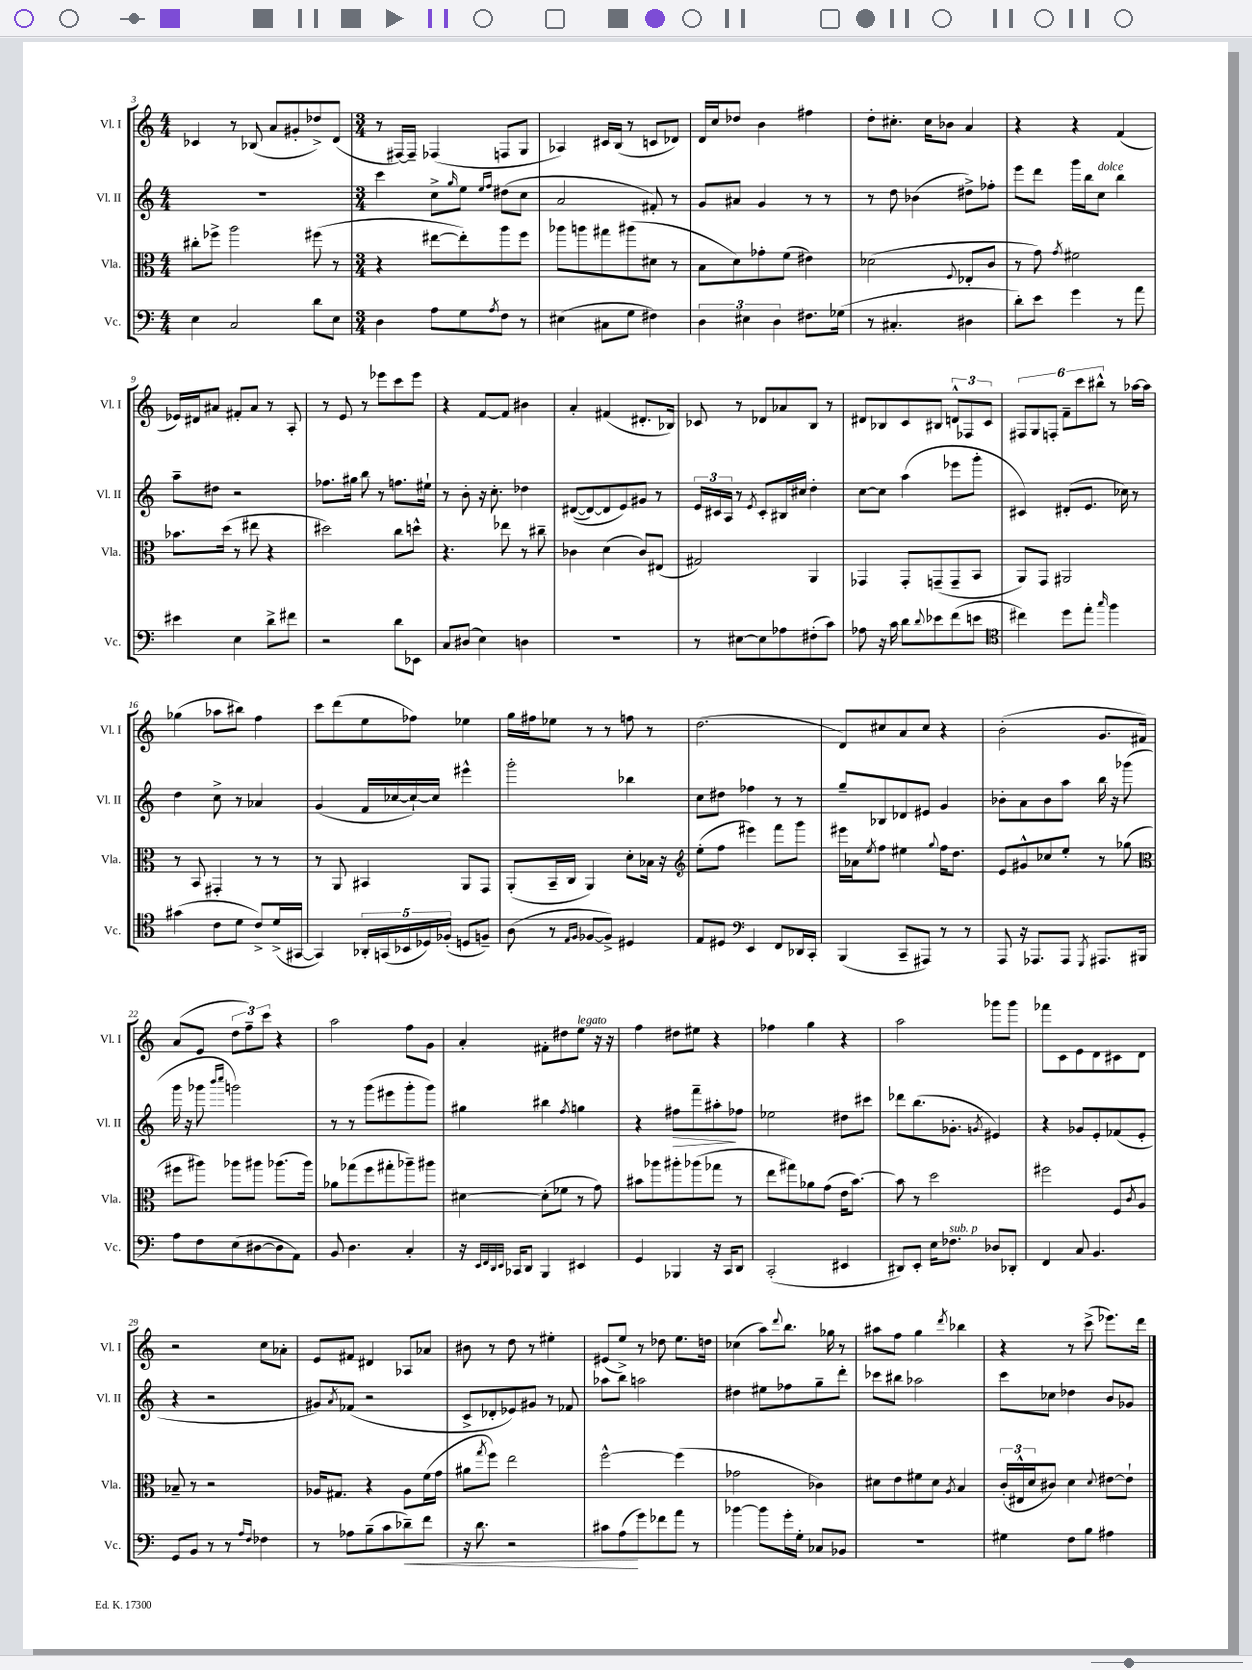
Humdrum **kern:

**kern	**dynam	**kern	**kern	**dynam	**kern
*part4	*part4	*part3	*part2	*part2	*part1
*staff4	*staff4	*staff3	*staff2	*staff2	*staff1
*I"Vc.	*	*I"Vla.	*I"Vl. II	*	*I"Vl. I
*I'Vc.	*	*I'Vla.	*I'Vl. II	*	*I'Vl. I
*clefF4	*	*clefC3	*clefG2	*	*clefG2
*k[]	*	*k[]	*k[]	*	*k[]
*M4/4	*	*M4/4	*M4/4	*	*M4/4
=3	=3	=3	=3	=3	=3
4E\	.	8cc#X'\L	1r	.	4c-X/
.	.	8ff-X^\J	.	.	.
2C/	.	2aa\	.	.	8r
.	.	.	.	.	(8B-X/
.	.	.	.	.	8a/L
.	.	.	.	.	8g#X'/
8d\L	.	(8ff#X\	.	.	8dd-X^/)
8E\J	.	8r	.	.	(8d/J
=4	=4	=4	=4	=4	=4
*M3/4	*	*M3/4	*M3/4	*	*M3/4
4D\	.	4r	4ccc\	.	8r
.	.	.	.	.	[16F#X/LL)
.	.	.	.	.	16F#~/JJ]
8A\L	.	[8ee#X\L	8cc^\L	.	(4F-X/
.	.	.	16qqgg/	.	.
8G\	.	8ee#'\])	8ee\J	.	.
.	.	.	16qqee/LL	.	.
8qA/	.	.	16qqff/JJ	.	.
8F\J	.	8aa\	(8dd#X\L	.	8Fn/L
8r	.	8ff\J	8cc\J	.	8G/J
=5	=5	=5	=5	=5	=5
(4E#X\	.	8aa-X\L	2a/	.	4A-X/)
.	.	8aan\	.	.	.
8C#X\L	.	8gg#X\	.	.	16c#X/LL
.	.	.	.	.	(16B/JJ
8G\J	.	(8aa#X\	.	.	8r
4F#X\)	.	8d#X\J	8f#X'/)	.	8cn/L
.	.	8r	8r	.	8d-X/J)
=6	=6	=6	=6	=6	=6
6D\	.	8B\L	8g/L	.	16d/LL
.	.	.	.	.	16cc/J
.	.	8d\)	8a#X/J	.	8dd-X/J
6E#X\	.	.	.	.	.
.	.	8g-X'\	4g/	.	4b\
6D\	.	.	.	.	.
.	.	(8f\J	.	.	.
8.F#X\L	.	4e#X\)	8r	.	4ff#X\
.	.	.	8r	.	.
(16G-X\Jk	.	.	.	.	.
=7	=7	=7	=7	=7	=7
8r	.	(2d-X\	8r	.	8dd'\L
4.C#X'/	.	.	8dd\	.	8.cc#X'\J
.	.	.	(4b-X\	.	.
.	.	.	.	.	16cc#\KL
.	.	.	.	.	8b-X\J
.	.	8qqF/	.	.	.
4D#X\	.	8E-X'/L	8dd#X^\L)	.	4a/
.	.	8c/J	8ff-X'\J	.	.
=8	=8	=8	=8	=8	=8
8d'\L)	.	8r	8eee\L	.	4r
8e\J	.	8g\)	8ddd\J	.	.
.	.	8qg/	.	.	.
4g\	.	2f#X\	16ggg\LL	.	4r
.	.	.	16bb\J	.	.
!	!	!	!LO:TX:a:i:t=dolce	!	!
.	.	.	8cc\J	.	.
8r	.	.	4bb\	.	(4f/
8a\	.	.	.	.	.
!!LO:LB:g=z
=9	=9	=9	=9	=9	=9
4e#X\	.	8.b-X\L	8aa~\L	.	16e-X/LL)
.	.	.	.	.	16d#X/J
.	.	.	8dd#X\J	.	8a#X/J
.	.	(16dd\Jk	.	.	.
4E\	.	8r	2r	.	8f#X'/L
.	.	8ee#X\	.	.	8a#/J
8d^\L	.	4r	.	.	8r
8f#X\J	.	.	.	.	8A'/
=10	=10	=10	=10	=10	=10
2r	.	2dd#X\)	8.ff-X\L	.	8r
.	.	.	.	.	8e/
.	.	.	16gg#X\Jk	.	.
.	.	.	8bb\	.	8r
.	.	.	8r	.	8eee-X\L
8d\L	.	8cc\L	8.ffn\L	.	8ccc\
8EE-X\J	.	8ddn^^\J	.	.	8eee-\J
.	.	.	16ee#X`\Jk	.	.
=11	=11	=11	=11	=11	=11
8C/L	.	4.r	8r	.	4r
(8D#X/J	.	.	8b'\	.	.
4E\)	.	.	16r	.	[8f/L
.	.	.	8.cc'\	.	.
.	.	8ee-X\	.	.	8f/J]
4Dn\	.	8r	4dd-X\	.	4b#X\
.	.	8cc#X~\	.	.	.
=12	=12	=12	=12	=12	=12
2.r	.	4c-X\	(([8d#X/L	.	4a'/
.	.	.	8d#/_)	.	.
.	.	(4d\	8d#/]	.	(4f#X/
.	.	.	8e/)	.	.
.	.	8c-/L)	8g#X/J	.	8.d#X'/L
.	.	(8E#X/J	8r	.	.
.	.	.	.	.	16B-X/Jk)
=13	=13	=13	=13	=13	=13
8r	.	2G#X/)	24e/LL	.	8c-X/
.	.	.	24c#X/	.	.
.	.	.	24A/JJ	.	.
[8E#X\L	.	.	8r	.	8r
.	.	.	8qe/	.	.
8E#\]	.	.	8c#'/L	.	8d-X/L
8A-X\	.	.	16B#X/L	.	8a-X/
.	.	.	16cc#X/JJ	.	.
(8F#X'\	.	4AA/	4dd'\	.	8B/J
8c\J)	.	.	.	.	8r
=14	=14	=14	=14	=14	=14
8A-X\	.	4GG-X/	[8cc\L	.	8d#X/L
16r	.	.	8cc\J]	.	8B-X/
16c\	.	.	.	.	.
8d\L	.	8GG-'/L	(4aa\	.	8c/
8qqd/	.	.	.	.	.
8e-X\	.	(8GGn~/	.	.	8B#X/J
(8f\	.	8GG~/	8eee-X\L	.	12dn^^/L
.	.	.	.	.	12F-X/
8en\J	.	8BB/J	8ggg'\J	.	.
.	.	.	.	.	12c/J
=15	=15	=15	=15	=15	=15
*clefC4	*	*	*	*	*
4cc#X\)	.	8AA/L)	4c#X/)	.	12F#X/L
.	.	.	.	.	12G/
.	.	8GG/J	.	.	.
.	.	.	.	.	12Fn'/J
8dd\L	.	2AA#X/	(8d#X'/L	.	12f~\L
.	.	.	.	.	12ccc\
8ee'\J	.	.	8.e/J	.	.
.	.	.	.	.	12bb#X^^\J
16qqgg/	.	.	.	.	.
4ff\	.	.	.	.	8r
.	.	.	16cc-X\)	.	.
.	.	.	8r	.	[16aa-X\LL
.	.	.	.	.	16aa-\JJ]
!!LO:LB:g=z
=16	=16	=16	=16	=16	=16
(4g#X\	.	8r	4dd\	.	(4gg-X\
.	.	8BB/	.	.	.
8c\L	.	4GG#X'/	8cc^\	.	8aa-X\L
8d\J	.	.	8r	.	8bb#X\J)
8c^/L)	.	8r	4a-X/	.	4ff\
(16d^/L	.	8r	.	.	.
[16GG#X/JJ	.	.	.	.	.
=17	=17	=17	=17	=17	=17
4GG#/])	.	8r	(4g/	.	8ccc\L
.	.	8AA/	.	.	(8ddd\
20AA-X'/LL	.	4BB#X/	16f/LL	.	8ee\
(20GGn/	.	.	.	.	.
.	.	.	[16cc-X/	.	.
20BB-X/	.	.	.	.	.
.	.	.	16cc-`/_)	.	8ff-X\J)
20D-X/)	.	.	.	.	.
.	.	.	16cc-/JJ]	.	.
(20F-X'/JJ	.	.	.	.	.
8Dn/L	.	8AA/L	4eee#X^^\	.	4ee-X\
8Fn~/J)	.	8GG/J	.	.	.
=18	=18	=18	=18	=18	=18
(8A\	.	(8AA'/L	2ggg'\	.	16gg\LL
.	.	.	.	.	16ff#X\J
8r	.	16BB~/L	.	.	8ee-X\J
.	.	16C/JJ	.	.	.
16qqE/LL	.	.	.	.	.
16qqF/JJ	.	.	.	.	.
[8F-X/L	.	4AA/)	.	.	8r
8F-^/J])	.	.	.	.	8r
4D#X/	.	8d'\L	4bb-X\	.	8ffn\
.	.	16B-X\Jk	.	.	8r
.	.	16r	.	.	.
=19	=19	=19	=19	=19	=19
*	*	*clefG2	*	*	*
8E/L	.	(8ee'\L	8cc\L	.	(2.dd\
8D#X/J	.	8ff\J	8dd#X\J	.	.
*clefF4	*	*	*	*	*
4EE/	.	4eee#X\)	4ff-X\	.	.
8FF/L	.	8fff\L	8r	.	.
16DD-X/L	.	8ggg\J	8r	.	.
16CC'/JJ	.	.	.	.	.
=20	=20	=20	=20	=20	=20
(4BBB/	.	16eee#X\LL	8gg~/L	.	8d/L)
.	.	16a-X\J	.	.	.
.	.	8qee/	.	.	.
.	.	8ff\J	8B-X/	.	8cc#X/
8CC~/L	.	4ee#X\	8d-X/	.	8a/
8AAA#X/J)	.	.	8e#X/J	.	8cc#/J
.	.	8qqgg/	.	.	.
8r	.	16ff\KL	4g/	.	4r
.	.	8.dd\J	.	.	.
8r	.	.	.	.	.
=21	=21	=21	=21	=21	=21
8AAA/	.	8e/L	8b-X'\L	.	(2b'\
16r	.	8g#X^^/	8a\	.	.
8.AAA-X/L	.	.	.	.	.
.	.	8cc-X/	8b-\	.	.
8AAA-/J	.	8ee'/J	8aa\J	.	.
8qGGG/	.	.	.	.	.
8.AAA#X/L	.	8r	16bb\	.	8.g/L
.	.	.	16r	.	.
.	.	(8gg-X\	(8ggg-X\	.	.
16BBB#X/Jk	.	.	.	.	16f#X/Jk)
!!LO:LB:g=z
=22	=22	=22	=22	=22	=22
*	*	*clefC3	*	*	*
8A\L	.	8ff#X\L	16ggg\	.	(8a/L
.	.	.	16r	.	.
8F\	.	8aa#X\J)	8ggg-X\	.	8e/J
.	.	.	16qqbbb/LL	.	.
.	.	.	16qqcccc/JJ	.	.
(8E\	.	8aa-X\L	2gggn\)	.	12dd\L
.	.	.	.	.	12ff~\)
[8D#X\	.	8aa#X\J	.	.	.
.	.	.	.	.	12ccc\J
8D#\]	.	(8.aa-X\L	.	.	4r
8AA\J)	.	.	.	.	.
.	.	16aa-\Jk)	.	.	.
=23	=23	=23	=23	=23	=23
8BB/	.	8a-X\L	8r	.	2aa\
4.D\	.	(8gg-X\	8r	.	.
.	.	8ff\	(8ggg\L	.	.
.	.	8gg#X'\	8eee#X\	.	.
4C'/	.	8aa-X~\)	8ggg'\	.	8ff\L
.	.	8aa#X\J	8ggg\J)	.	8g\J
=24	=24	=24	=24	=24	=24
16r	.	[4d#X\	4gg#X\	.	4a'/
32qqEE/LLL	.	.	.	.	.
32qqFF/	.	.	.	.	.
32qqDD/	.	.	.	.	.
32qqEE/JJJ	.	.	.	.	.
16CC-X/KL	.	.	.	.	.
8DD/J	.	.	.	.	.
4BBB/	.	(8d#'\L]	4bb#X\	.	8f#X'\L
.	.	8f-X\J	.	.	8dd#X\
.	.	.	8qff/	.	.
!	!	!	!	!	!LO:TX:a:i:t=legato
4EE#X/	.	8r	4ggn\	.	8ee\J
.	.	8g\)	.	.	16r
.	.	.	.	.	16r
=25	=25	=25	=25	=25	=25
4GG/	.	8b#X\L	4r	.	4ff\
.	.	8aa-X\	.	.	.
!	!	!	!	!LO:HP:b	!
4BBB-X/	.	8aa#X'\	8ff#X\L	>	8dd#X\L
.	.	(8aa-X\	8fff~\	.	8ee#X\J
16r	.	8gg-X\J	8aa#X'\	.	4r
16CC/KL	.	.	.	.	.
8DD/J	.	8r	8ff-X\J	]	.
=26	=26	=26	=26	=26	=26
(2CC'/	.	8ee\L	2ee-X\	.	4ff-X\
.	.	8gg#X\)	.	.	.
.	.	8a-X\	.	.	4gg\
.	.	(8g\J	.	.	.
4EE#X/	.	16e\KL	8dd#X\L	.	4r
.	.	[8.b\J)	.	.	.
.	.	.	8ccc#X\J	.	.
=27	=27	=27	=27	=27	=27
8DD#X/L)	.	8b\]	8ddd-X\L	.	2aa\
8EE'/J	.	8r	(8.bb\	.	.
16E\KL	.	2dd\	.	.	.
!LO:TX:a:i:t=sub. p	!	!	!	!	!
8.F-X\J	.	.	8.g-X'\J	.	.
.	.	.	8qgn/	.	.
8D-X/L	.	.	4e#X/)	.	8ggg-X\L
8DD-X'/J	.	.	.	.	8ggg-\J
=28	=28	=28	=28	=28	=28
4FF/	.	2ff#X\	4r	.	8fff-X\L
.	.	.	.	.	8c\
8C/	.	.	8g-X/L	.	8e\
4.BB/	.	.	8e'/	.	8d\
.	.	8F/L	(8f-X/	.	8c#X\
.	.	8qc/	.	.	.
.	.	8A/J	8e'/J	.	8d\J
!!LO:LB:g=z
=29	=29	=29	=29	=29	=29
8GG/L	.	8B-X~/	4r	.	2r
8BB/J	.	8r	.	.	.
8r	.	2r	2r	.	.
8r	.	.	.	.	.
16qqA/LL	.	.	.	.	.
16qqF/JJ	.	.	.	.	.
4F-X\	.	.	.	.	8cc\L
.	.	.	.	.	8a-X'\J
=30	=30	=30	=30	=30	=30
8r	.	16A-X/KL	8g#X/L)	.	8e/L
.	.	8.G#X/J	.	.	.
.	.	.	8qa/	.	.
8A-X\L	.	.	(8f-X/J	.	8f#X/J
(8B~\	.	4r	2r	.	4d#X/
8c\	.	.	.	.	.
!	!LO:HP:b	!	!	!	!
8d-X~\)	<	8A-\L	.	.	8A-X/L
8f\J	.	(16f\L	.	.	8a-X/J
.	.	16g\JJ	.	.	.
=31	=31	=31	=31	=31	=31
16r	.	8a#X\L	8c^/L	.	8b#X\
8.d\	.	.	.	.	.
.	.	8qgg/	.	.	.
.	.	8ff\J)	8d-X'/	.	8r
2r	.	2ee\	8e-X/)	.	8dd\
.	.	.	8g#X/J	.	8r
.	.	.	8r	.	4ee#X'\
.	.	.	8f-X/	.	.
=32	=32	=32	=32	=32	=32
8c#X\L	.	[2ff^^\	8aa-X\L	.	(8e#X/L
(8A\	.	.	8bb\J	.	8ee^/J)
8g\)	[	.	2aan\	.	8r
8f-X\	.	.	.	.	8dd-X\
8a\J	.	(4ff\]	.	.	8.ee\L
8r	.	.	.	.	.
.	.	.	.	.	16ddn\Jk
=33	=33	=33	=33	=33	=33
[4b-X\	.	2g-X\	4dd#X\	.	(4cc-X\
8b-\L]	.	.	8ee#X\L	.	8aa\L)
.	.	.	.	.	8qqddd/
16g'\L	.	.	8ff-X\	.	8.bb\J
16G'\JJ	.	.	.	.	.
8C-X/L	.	4c-X\)	8gg~\	.	.
.	.	.	.	.	16gg-X\
8BB-X/J	.	.	8ddd'\J	.	8r
=34	=34	=34	=34	=34	=34
2.r	.	8d#X\L	8ccc-X\L	.	8aa#X\L
.	.	8e\	8bb#X\J	.	8ff\J
.	.	8f#X\	2aa-X\	.	4gg\
.	.	8d#\J	.	.	.
.	.	8qA/	.	.	8qddd/
.	.	4B/	.	.	4bb-X\
=35	=35	=35	=35	=35	=35
4G#X\	.	(24c'/LL	8ccc\L	.	4r
.	.	24E#X^^/	.	.	.
.	.	24d/J	.	.	.
.	.	8c#X/J)	8cc-X\J	.	.
8F\L	.	4d\	4dd-X\	.	8r
8B\J	.	.	.	.	(8ccc^\
.	.	8qqd/	.	.	.
4A#X\	.	[8e#X\L	8b/L	.	8.eee-X\L)
.	.	8e#`\J]	8g-X/J	.	.
.	.	.	.	.	16ddd\Jk
==	==	==	==	==	==
*-	*-	*-	*-	*-	*-
